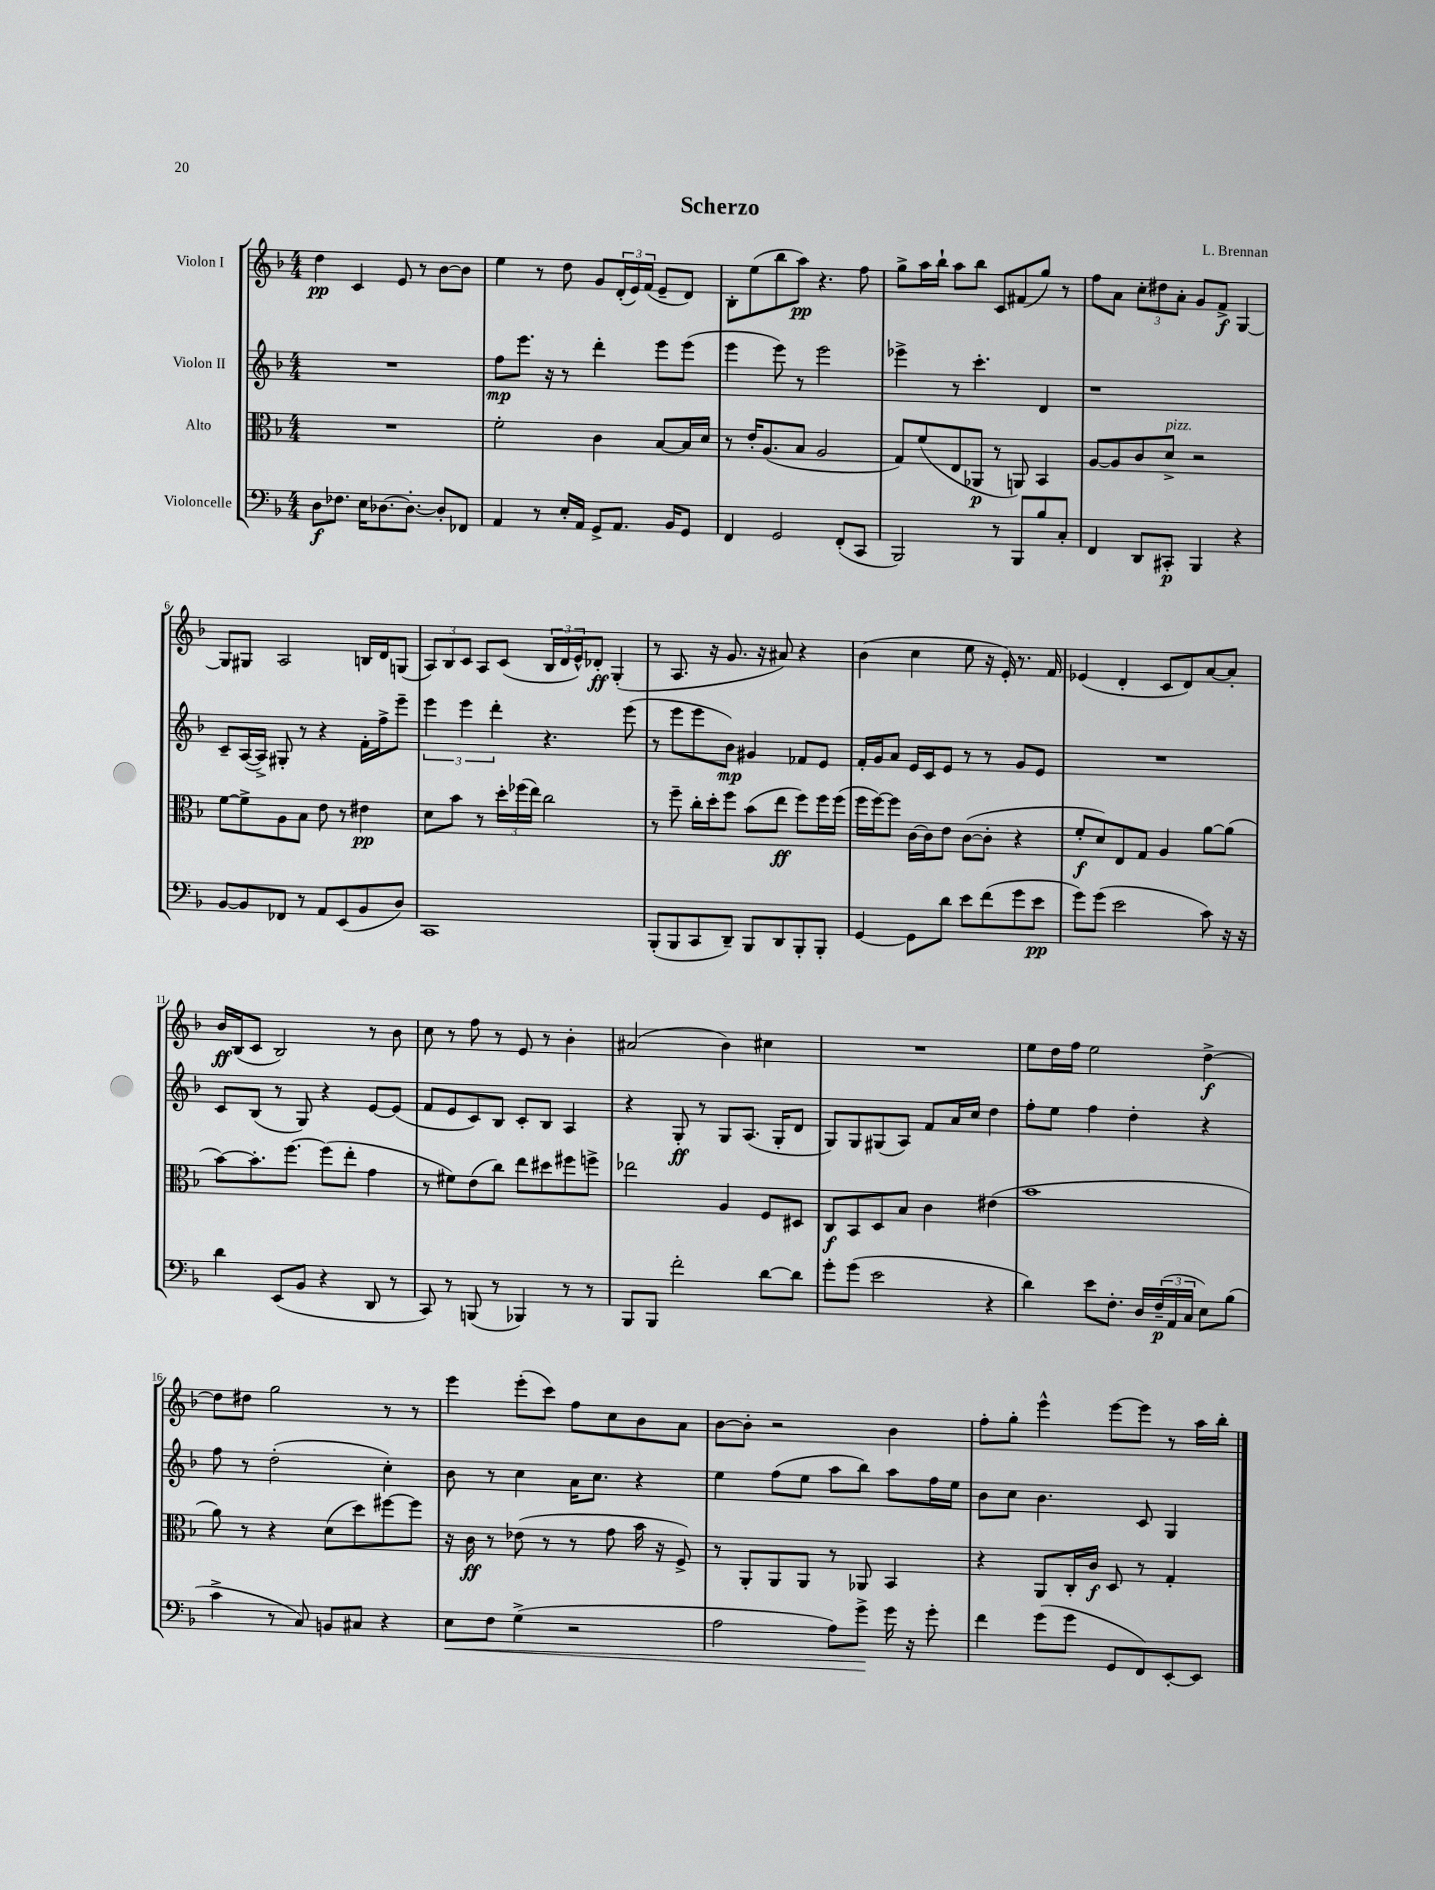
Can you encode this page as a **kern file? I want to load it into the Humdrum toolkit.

**kern	**dynam	**kern	**dynam	**kern	**dynam	**kern	**dynam
*part4	*part4	*part3	*part3	*part2	*part2	*part1	*part1
*staff4	*staff4	*staff3	*staff3	*staff2	*staff2	*staff1	*staff1
*I"Violoncelle	*	*I"Alto	*	*I"Violon II	*	*I"Violon I	*
*clefF4	*	*clefC3	*	*clefG2	*	*clefG2	*
*k[b-]	*	*k[b-]	*	*k[b-]	*	*k[b-]	*
*M4/4	*	*M4/4	*	*M4/4	*	*M4/4	*
=1	=1	=1	=1	=1	=1	=1	=1
8D\L	f	1r	.	1r	.	4dd\	pp
8.F-X\J	.	.	.	.	.	.	.
.	.	.	.	.	.	4c/	.
16E\KL	.	.	.	.	.	.	.
[8.D-X\	.	.	.	.	.	.	.
.	.	.	.	.	.	8e/	.
8.D-'\J_	.	.	.	.	.	.	.
.	.	.	.	.	.	8r	.
8D-'/L]	.	.	.	.	.	[8b-\L	.
8FF-X/J	.	.	.	.	.	8b-\J]	.
=2	=2	=2	=2	=2	=2	=2	=2
4AA/	.	2f'\	.	8ff\L	mp	4ee\	.
.	.	.	.	8.eee\J	.	.	.
8r	.	.	.	.	.	8r	.
.	.	.	.	16r	.	.	.
16E'/LL	.	.	.	8r	.	8dd\	.
16AA/JJ	.	.	.	.	.	.	.
8GG^/L	.	4c\	.	4ddd'\	.	8g/L	.
8.AA/J	.	.	.	.	.	(24d'/L	.
.	.	.	.	.	.	24e/)	.
.	.	.	.	.	.	(24f/JJ	.
.	.	[8B-/L	.	8eee\L	.	8e~/L	.
16BB-/KL	.	.	.	.	.	.	.
8GG/J	.	16B-/L]	.	(8eee\J	.	8d/J)	.
.	.	16d/JJ	.	.	.	.	.
=3	=3	=3	=3	=3	=3	=3	=3
4FF/	.	8r	.	4eee\	.	8B-'\L	.
.	.	16e'/KL	.	.	.	(8ee\	.
.	.	(8.A/	.	.	.	.	.
2GG/	.	.	.	8eee\)	.	8bb-\	.
.	.	8B-/J	.	8r	.	8aa\J)	pp
.	.	2A/	.	2eee\	.	4.r	.
(8FF'/L	.	.	.	.	.	.	.
8CC/J	.	.	.	.	.	8ff\	.
=4	=4	=4	=4	=4	=4	=4	=4
2BBB-/)	.	8G/L)	.	4eee-X^\	.	8gg^\L	.
.	.	(8f/	.	.	.	16aa\L	.
.	.	.	.	.	.	16bb-`\JJ	.
.	.	8E/	.	8r	.	8aa\L	.
.	.	8AA-X/J	p	4.ccc'\	.	8bb-\J	.
8r	.	8r	.	.	.	8c/L	.
8BBB-/L	.	8AAn/)	.	.	.	(8f#X/	.
8B-/	.	4BB-/	.	4d/	.	8gg/J)	.
8C'/J	.	.	.	.	.	8r	.
=5	=5	=5	=5	=5	=5	=5	=5
4FF/	.	[8A/L	.	1r	.	8ff\L	.
.	.	8A/]	.	.	.	8a\J	.
8DD/L	.	8c/	.	.	.	12cc'\L	.
.	.	.	.	.	.	12dd#X\	.
!	!	!LO:TX:a:i:t=pizz.	!	!	!	!	!
8CC#X'/J	p	8d^/J	.	.	.	.	.
.	.	.	.	.	.	12a'\J	.
4BBB-/	.	2r	.	.	.	8g/L	.
.	.	.	.	.	.	8f^/J	f
4r	.	.	.	.	.	[4G/	.
!!LO:LB:g=z
=6	=6	=6	=6	=6	=6	=6	=6
[8BB-/L	.	[8f\L	.	8c~/L	.	8G/L]	.
8BB-/]	.	8f^\]	.	([16A/L	.	8G#X/J	.
.	.	.	.	16A^/JJ])	.	.	.
8FF-X/J	.	8A\	.	8G#X'/	.	2A/	.
8r	.	8B-\J	.	8r	.	.	.
8AA/L	.	8e\	.	4r	.	.	.
(8EE/	.	8r	.	.	.	.	.
8BB-/	.	4e#X\	pp	16f'\LL	.	16Bn/LL	.
.	.	.	.	16ff^\J	.	16d/J	.
8D/J)	.	.	.	8eee~\J	.	(8Gn/J	.
=7	=7	=7	=7	=7	=7	=7	=7
1CC	.	8d\L	.	6eee\	.	12A/L)	.
.	.	.	.	.	.	12B-/	.
.	.	8b-\J	.	.	.	.	.
.	.	.	.	6eee\	.	12c/J	.
.	.	8r	.	.	.	8A/L	.
.	.	.	.	6ddd'\	.	.	.
.	.	24dd'\LL	.	.	.	(8c/J	.
.	.	(24ff-X\	.	.	.	.	.
.	.	24ee\JJ)	.	.	.	.	.
.	.	2cc\	.	4.r	.	24B-/LL	.
.	.	.	.	.	.	24d/	.
.	.	.	.	.	.	24e^^/J)	.
.	.	.	.	.	.	8d-X'/J	ff
.	.	.	.	.	.	(4G'/	.
.	.	.	.	(8eee\	.	.	.
=8	=8	=8	=8	=8	=8	=8	=8
(8BBB-'/L	.	8r	.	8r	.	8r	.
8BBB-/	.	8ff~\	.	8eee\L	.	8.A/	.
8CC/	.	16cc'\LL	.	8eee\	.	.	.
.	.	16dd'\J	.	.	.	16r	.
8DD~/J)	.	8ff\J	.	8b-\J)	mp	8.g/	.
8BBB-/L	.	(8b-\L	.	4g#X/	.	.	.
.	.	.	.	.	.	16r	.
8DD/	.	8ee\J	ff	.	.	8a#X/)	.
8BBB-'/	.	8ff\L)	.	8f-X/L	.	4r	.
8BBB-'/J	.	16ff\L	.	8e/J	.	.	.
.	.	(16ff\JJ	.	.	.	.	.
=9	=9	=9	=9	=9	=9	=9	=9
[4GG/	.	16ff\LL	.	16f'/LL	.	(4b-\	.
.	.	[16ff\J)	.	16g/J	.	.	.
.	.	8ff\J]	.	8a/J	.	.	.
8GG\L]	.	[16c\LL	.	16e/LL	.	4cc\	.
.	.	16c\J]	.	16c/J	.	.	.
8d\J	.	8e\J	.	8e/J	.	.	.
8e\L	.	([8c\L	.	8r	.	8ee\	.
(8f\	.	8c'\J]	.	8r	.	16r	.
.	.	.	.	.	.	16e'/)	.
8g\	.	4r	.	8g/L	.	8.r	.
8e\J	pp	.	.	8e/J	.	.	.
.	.	.	.	.	.	16f/	.
=10	=10	=10	=10	=10	=10	=10	=10
8g\L)	.	8f'/L	f	1r	.	(4e-X/	.
(8g\J	.	8d/)	.	.	.	.	.
2e\	.	8E/	.	.	.	4d'/	.
.	.	8G/J	.	.	.	.	.
.	.	4A/	.	.	.	8c/L	.
.	.	.	.	.	.	8d/)	.
8c\)	.	[8a\L	.	.	.	[8a/	.
16r	.	(8a\J]	.	.	.	8a'/J]	.
16r	.	.	.	.	.	.	.
!!LO:LB:g=z
=11	=11	=11	=11	=11	=11	=11	=11
4d\	.	[8b-\L)	.	8c/L	.	16b-/LL	ff
.	.	.	.	.	.	(16B-/J	.
.	.	8.b-'\]	.	(8B-/J	.	8c/J	.
(8EE/L	.	.	.	8r	.	2B-/)	.
.	.	[8.ff\J	.	.	.	.	.
8BB-/J	.	.	.	8G/)	.	.	.
4r	.	(8ff\L]	.	4r	.	.	.
.	.	8ee'\J	.	.	.	.	.
8DD/	.	4g\	.	[8e/L	.	8r	.
8r	.	.	.	(8e/J]	.	8b-\	.
=12	=12	=12	=12	=12	=12	=12	=12
8CC/)	.	8r	.	8f/L	.	8cc\	.
8r	.	8f#X\L)	.	8e/	.	8r	.
(8BBBn/	.	(8e\	.	8c/)	.	8ff\	.
8r	.	8cc\J)	.	8B-/J	.	8r	.
4BBB-X/)	.	8ee\L	.	8c'/L	.	8e/	.
.	.	8dd#X\	.	8B-/J	.	8r	.
8r	.	8ff#X\	.	4A/	.	4b-'\	.
8r	.	8ffn^\J	.	.	.	.	.
=13	=13	=13	=13	=13	=13	=13	=13
8BBB-/L	.	2ee-X\	.	4r	.	(2a#X/	.
8BBB-/J	.	.	.	.	.	.	.
2f'\	.	.	.	8G'/	ff	.	.
.	.	.	.	8r	.	.	.
.	.	4A/	.	8G/L	.	4b-\)	.
.	.	.	.	(8.A/J	.	.	.
[8d\L	.	8F/L	.	.	.	4cc#X\	.
.	.	.	.	16G'/KL	.	.	.
8d\J]	.	8D#X/J	.	8d/J	.	.	.
=14	=14	=14	=14	=14	=14	=14	=14
8g'\L	.	8C/L	f	8G/L)	.	1r	.
(8g\J	.	8BB-/	.	8G/	.	.	.
2e\	.	8D/	.	(8G#X/	.	.	.
.	.	8B-/J	.	8A/J)	.	.	.
.	.	4c\	.	8f/L	.	.	.
.	.	.	.	16a/L	.	.	.
.	.	.	.	16cc/JJ	.	.	.
4r	.	(4e#X\	.	4dd\	.	.	.
=15	=15	=15	=15	=15	=15	=15	=15
4d\)	.	1b-	.	8ff'\L	.	8ee\L	.
.	.	.	.	8ee\J	.	16dd\L	.
.	.	.	.	.	.	16ff\JJ	.
8e\L	.	.	.	4ff\	.	2ee\	.
8.F'\J	.	.	.	.	.	.	.
.	.	.	.	4dd'\	.	.	.
16D/LL	.	.	.	.	.	.	.
(24F~/	p	.	.	.	.	.	.
24AA/	.	.	.	.	.	.	.
24C/JJ	.	.	.	.	.	.	.
8E\L)	.	.	.	4r	.	[4dd^\	f
(8B-\J	.	.	.	.	.	.	.
!!LO:LB:g=z
=16	=16	=16	=16	=16	=16	=16	=16
4c^\	.	8a\)	.	8ff\	.	8dd\L]	.
.	.	8r	.	8r	.	8dd#X\J	.
8r	.	4r	.	(2dd'\	.	2gg\	.
8C/)	.	.	.	.	.	.	.
8BBn/L	.	(8d\L	.	.	.	.	.
8C#X/J	.	8dd\)	.	.	.	.	.
4r	.	[8ff#X\	.	4cc'\)	.	8r	.
.	.	8ff#\J]	.	.	.	8r	.
=17	=17	=17	=17	=17	=17	=17	=17
!	!LO:HP:b	!	!	!	!	!	!
8E\L	<	16r	.	8b-\	.	4eee\	.
.	.	16c\	ff	.	.	.	.
8F\J	.	8r	.	8r	.	.	.
(4G^\	.	(8e-X\	.	4cc\	.	(8eee'\L	.
.	.	8r	.	.	.	8ccc\J)	.
2r	.	8r	.	16a\KL	.	8ff\L	.
.	.	.	.	8.cc\J	.	.	.
.	.	8g\	.	.	.	8cc\	.
.	.	16b-\	.	4r	.	8b-\	.
.	.	16r	.	.	.	.	.
.	.	8F^/)	.	.	.	8a\J	.
=18	=18	=18	=18	=18	=18	=18	=18
2A\	.	8r	.	4ee\	.	[8b-\L	.
.	.	8AA'/L	.	.	.	8b-'\J]	.
.	.	8AA/	.	(8ff\L	.	2r	.
.	.	8AA/J	.	8ee\J	.	.	.
8A\L)	.	8r	.	8aa\L	.	.	.
8g^\J	.	8AA-X/	.	8bb-\J)	.	.	.
16g\	[	4BB-/	.	8aa\L	.	4b-\	.
16r	.	.	.	.	.	.	.
8g'\	.	.	.	16ff\L	.	.	.
.	.	.	.	16ee\JJ	.	.	.
=19	=19	=19	=19	=19	=19	=19	=19
4f\	.	4r	.	8b-\L	.	8ff'\L	.
.	.	.	.	8cc\J	.	8gg'\J	.
(8g\L	.	8AA/L	.	4.b-\	.	4eee^^\	.
8g\J	.	16C'/L	.	.	.	.	.
.	.	16c/JJ	f	.	.	.	.
8GG/L	.	8D/	.	.	.	[8eee\L	.
8FF/)	.	8r	.	8c/	.	8eee\J]	.
[8EE'/	.	4G'/	.	4G/	.	8r	.
8EE/J]	.	.	.	.	.	16aa\LL	.
.	.	.	.	.	.	16bb-'\JJ	.
==	==	==	==	==	==	==	==
*-	*-	*-	*-	*-	*-	*-	*-
